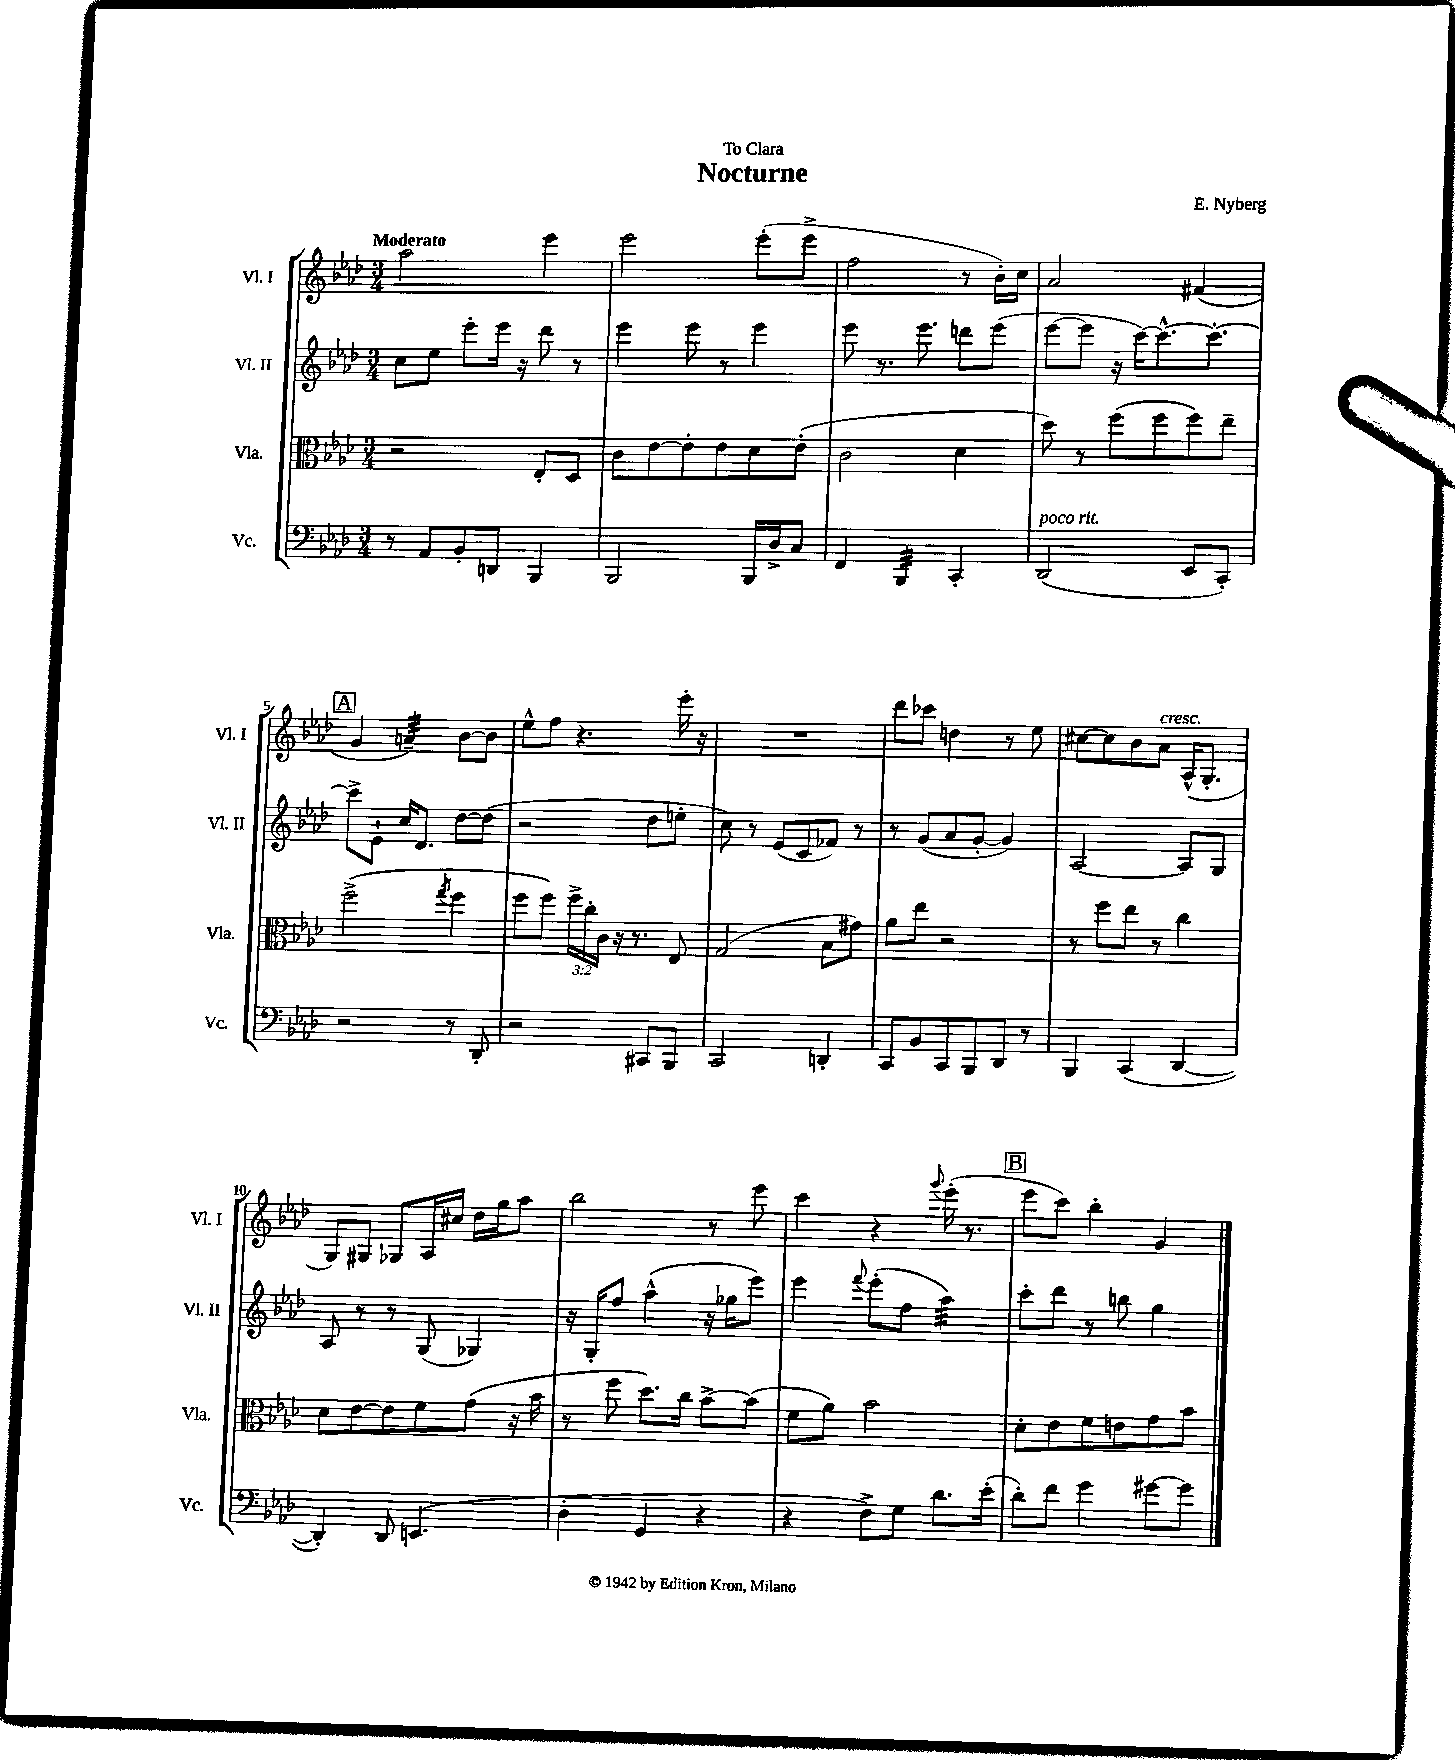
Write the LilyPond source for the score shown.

\header { title = "Nocturne" composer = "E. Nyberg" dedication = "To Clara" }
<<
\new StaffGroup <<
\new Staff = "s0" \with { instrumentName = "Vl. I" shortInstrumentName = "Vl. I" } {
    \clef treble \key aes \major \numericTimeSignature \time 3/4 \tempo "Moderato"
    aes''2 ees'''4 |
    ees'''2 ees'''8-.( ees'''8-> |
    f''2 r8 bes'16-.) c''16 |
    aes'2 fis'4( |
    \mark \markup { \box "A" } g'4 a'4:32--) bes'8~ bes'8 |
    ees''8-^ f''8 r4. ees'''16-. r16 |
    R2. |
    des'''8 ces'''8 d''4 r8 ees''8 |
    cis''8~ cis''8 bes'8 aes'8^\markup { \italic "cresc." } aes16-^( g8.-. |
    g8) gis8 ges8 aes16 cis''16 des''16 g''16 aes''8 |
    bes''2 r8 ees'''8 |
    c'''4 r4 \appoggiatura { g'''8 } ees'''16-.( r8. |
    \mark \markup { \box "B" } ees'''8 c'''8) bes''4-. g'4 \bar "|." |
}
\new Staff = "s1" \with { instrumentName = "Vl. II" shortInstrumentName = "Vl. II" } {
    \clef treble \key aes \major \numericTimeSignature \time 3/4
    c''8 ees''8 ees'''8-. ees'''16 r16 des'''8 r8 |
    ees'''4 ees'''8 r8 ees'''4 |
    ees'''8 r8. ees'''8. d'''8 ees'''8( |
    ees'''8~ ees'''8 r16 c'''16~) c'''8.~-^ c'''8.~-. |
    \mark \markup { \box "A" } c'''8-> ees'8-! c''16 des'8. des''8~ des''8( |
    r2 des''8 e''8-. |
    c''8) r8 ees'8( c'8 fes'8) r8 |
    r8 g'8( aes'8 g'8~-. g'4) |
    aes2~ aes8 g8 |
    aes8 r8 r8 g8( ges4) |
    r16 g16-. f''8 aes''4-^( r16 ges''16 ees'''8) |
    ees'''4 \appoggiatura { f'''8 } ees'''8-.( f''8 aes''4:32) |
    \mark \markup { \box "B" } c'''8-. des'''8 r8 b''8 g''4 \bar "|." |
}
\new Staff = "s2" \with { instrumentName = "Vla." shortInstrumentName = "Vla." } {
    \clef alto \key aes \major \numericTimeSignature \time 3/4 \override Staff.TupletNumber.text = #tuplet-number::calc-fraction-text
    r2 ees8-. des8 |
    c'8 ees'8~ ees'8-. ees'8 des'8 ees'8-.( |
    c'2 des'4 |
    des''8) r8 f''8( f''8 f''8) ees''8-- |
    \mark \markup { \box "A" } f''2->( \acciaccatura { g''8 } f''4 |
    f''8 f''8) \tuplet 3/2 { f''16-> c''16-. c'16 } r16 r8. ees8 |
    g2( bes8 gis'8) |
    aes'8 ees''8 r2 |
    r8 f''8 ees''8 r8 c''4 |
    des'8 ees'8~ ees'8 f'8 g'8( r16 bes'16 |
    r8 f''8 des''8.) c''16 bes'8~-> bes'8( |
    f'8 aes'8) bes'2 |
    \mark \markup { \box "B" } des'8-. ees'8 f'8 e'8 g'8 bes'8 \bar "|." |
}
\new Staff = "s3" \with { instrumentName = "Vc." shortInstrumentName = "Vc." } {
    \clef bass \key aes \major \numericTimeSignature \time 3/4
    r8 aes,8 bes,8-. d,8 bes,,4 |
    bes,,2 bes,,16 des16-> c8 |
    f,4 bes,,4:32 c,4-. |
    des,2^\markup { \italic "poco rit." }( ees,8 c,8-.) |
    \mark \markup { \box "A" } r2 r8 des,8-. |
    r2 cis,8 bes,,8 |
    c,2 d,4-. |
    c,8 bes,8 c,8 bes,,8 des,8 r8 |
    bes,,4 c,4( des,4~ |
    des,4-.) des,8 e,4.( |
    des4-. g,4 r4 |
    r4 f8->) g8 des'8. ees'16-.( |
    \mark \markup { \box "B" } des'8-.) f'8 g'4 gis'8~ gis'8 \bar "|." |
}
>>
>>
